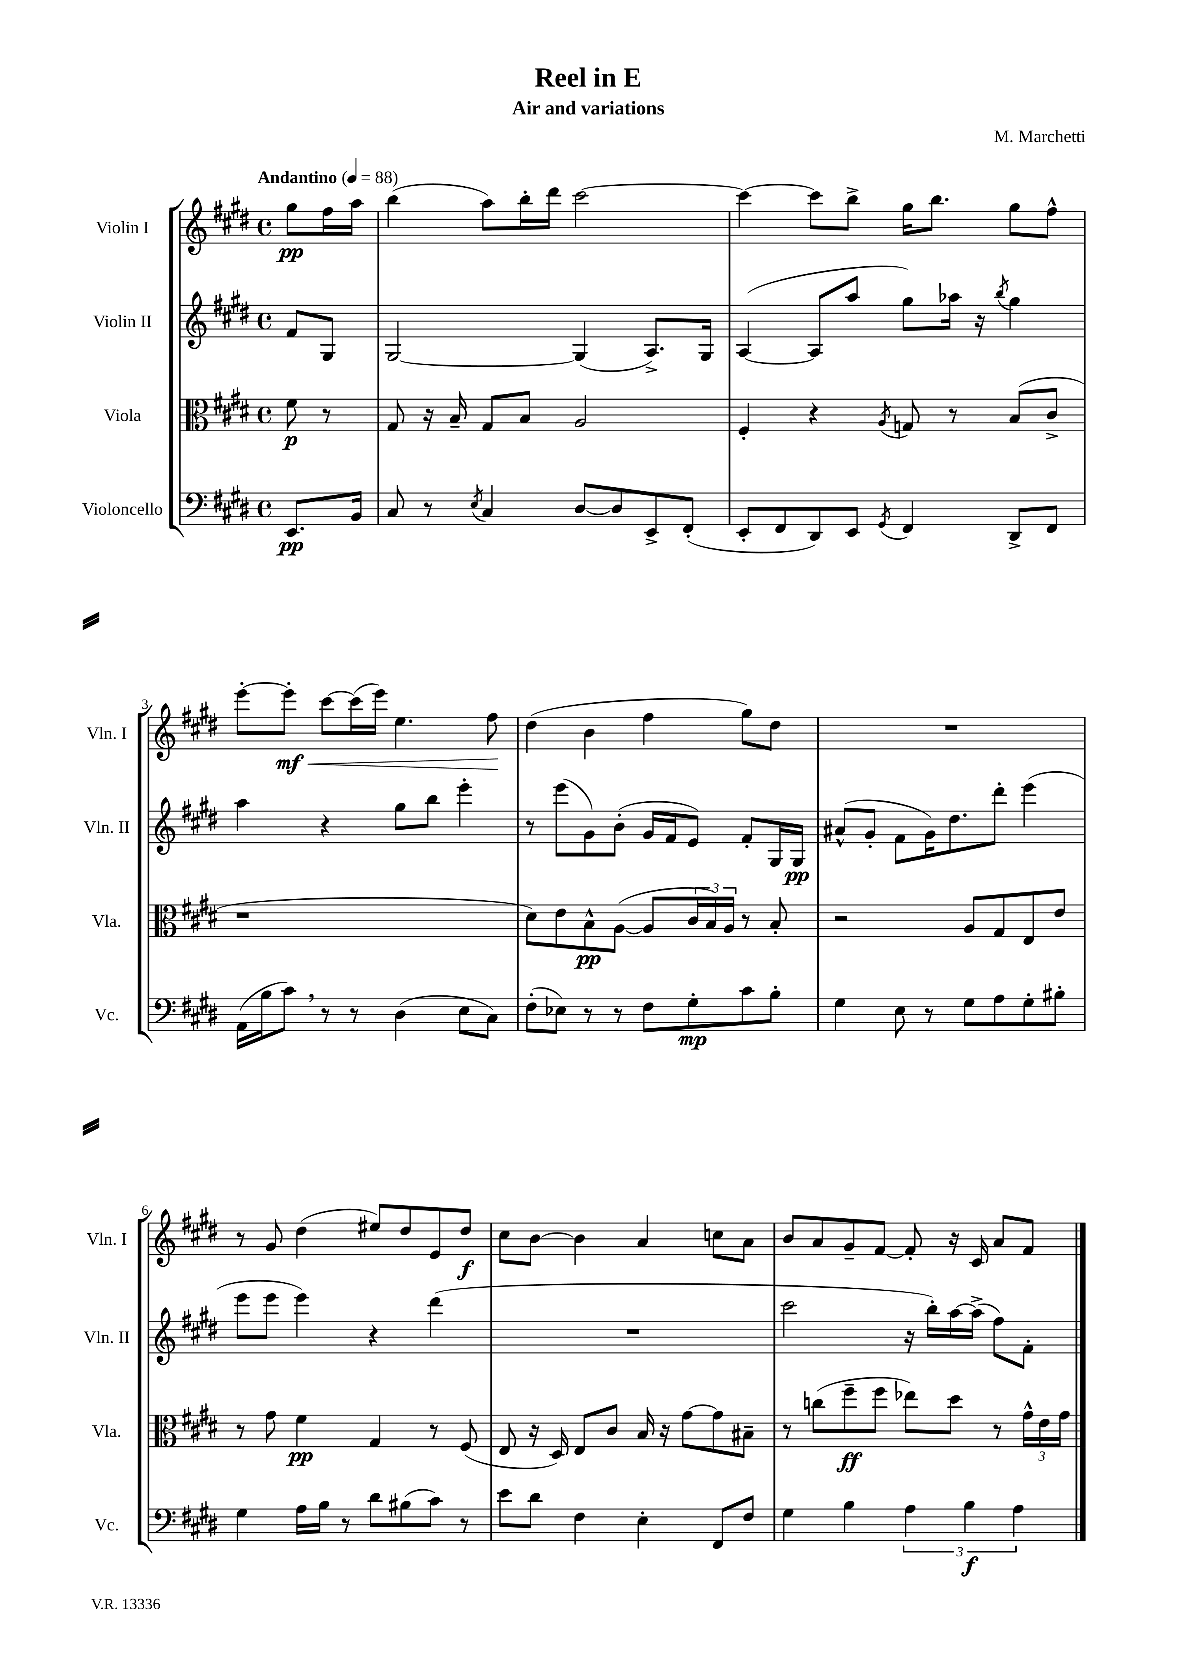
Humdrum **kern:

**kern	**kern	**kern	**kern
*staff4	*staff3	*staff2	*staff1
*clefF4	*clefC3	*clefG2	*clefG2
*k[f#c#g#d#]	*k[f#c#g#d#]	*k[f#c#g#d#]	*k[f#c#g#d#]
*M4/4	*M4/4	*M4/4	*M4/4
*met(c)	*met(c)	*met(c)	*met(c)
*MM88	*MM88	*MM88	*MM88
8.EE	8f#	8f#	8gg#
.	8r	8G#	16ff#
16BB	.	.	16aa
=	=	=	=
8C#	8G#	[2G#	(4bb
8r	16r	.	.
.	16B~	.	.
8qE	.	.	.
4C#	8G#	.	8aa)
.	8B	.	16bb'
.	.	.	16ddd#
[8D#	2A	(4G#]	[2ccc#
8D#]	.	.	.
8EE^	.	8.A^)	.
(8FF#'	.	.	.
.	.	16G#	.
=	=	=	=
8EE'	4F#'	([4A	4ccc#_
8FF#	.	.	.
8DD#)	4r	8A]	8ccc#]
8EE	.	8aa	8bb^
8qGG#	8qA	.	.
4FF#	8G	8gg#)	16gg#
.	.	.	8.bb
.	8r	16aa-	.
.	.	16r	.
.	.	8qbb	.
8DD#^	(8B	4gg#	8gg#
8FF#	8c#^	.	8ff#^^
=	=	=	=
(16AA	1r	4aa	[8eee'
16B	.	.	.
8c#)	.	.	8eee']
8r	.	4r	[8ccc#
8r	.	.	(16ccc#]
.	.	.	16eee)
(4D#	.	8gg#	4.ee
.	.	8bb	.
8E	.	4eee'	.
8C#)	.	.	8ff#
=	=	=	=
(8F#'	8d#)	8r	(4dd#
8E-)	8e	(8eee	.
8r	8B^^	8g#)	4b
8r	([8A	(8b'	.
8F#	8A]	16g#	4ff#
.	.	16f#	.
8G#'	24c#	8e)	.
.	24B)	.	.
.	24A	.	.
8c#	8r	8f#'	8gg#)
8B'	8B'	16G#	8dd#
.	.	16G#	.
=	=	=	=
4G#	2r	(8a#^^	1r
.	.	8g#'	.
8E	.	8f#	.
8r	.	16g#)	.
.	.	8.dd#	.
8G#	8A	.	.
8A	8G#	8ddd#'	.
8G#'	8E	(4eee	.
8B#'	8e	.	.
=	=	=	=
4G#	8r	8eee	8r
.	8g#	8eee	8g#
16A	4f#	4eee)	(4dd#
16B	.	.	.
8r	.	.	.
8d#	4G#	4r	8ee#)
(8B#	.	.	8dd#
8c#)	8r	(4ddd#	8e
8r	(8F#	.	8dd#
=	=	=	=
8e	8E	1r	8cc#
8d#	16r	.	[8b
.	16D#)	.	.
4F#	8E	.	4b]
.	8c#	.	.
4E'	16B	.	4a
.	16r	.	.
.	[8g#	.	.
8FF#	8g#]	.	8cc
8F#	8B#~	.	8a
=	=	=	=
4G#	8r	2ccc#	8b
.	(8cc	.	8a
4B	8ff#~	.	8g#~
.	8ff#	.	[8f#
6A	8ee-)	16r	8f#']
.	.	16bb')	.
.	8dd#	[16aa	16r
6B	.	.	.
.	.	(16aa^]	16c#
.	8r	8ff#)	8a
6A	.	.	.
.	24g#^^	8f#'	8f#
.	24e	.	.
.	24g#	.	.
==	==	==	==
*-	*-	*-	*-
